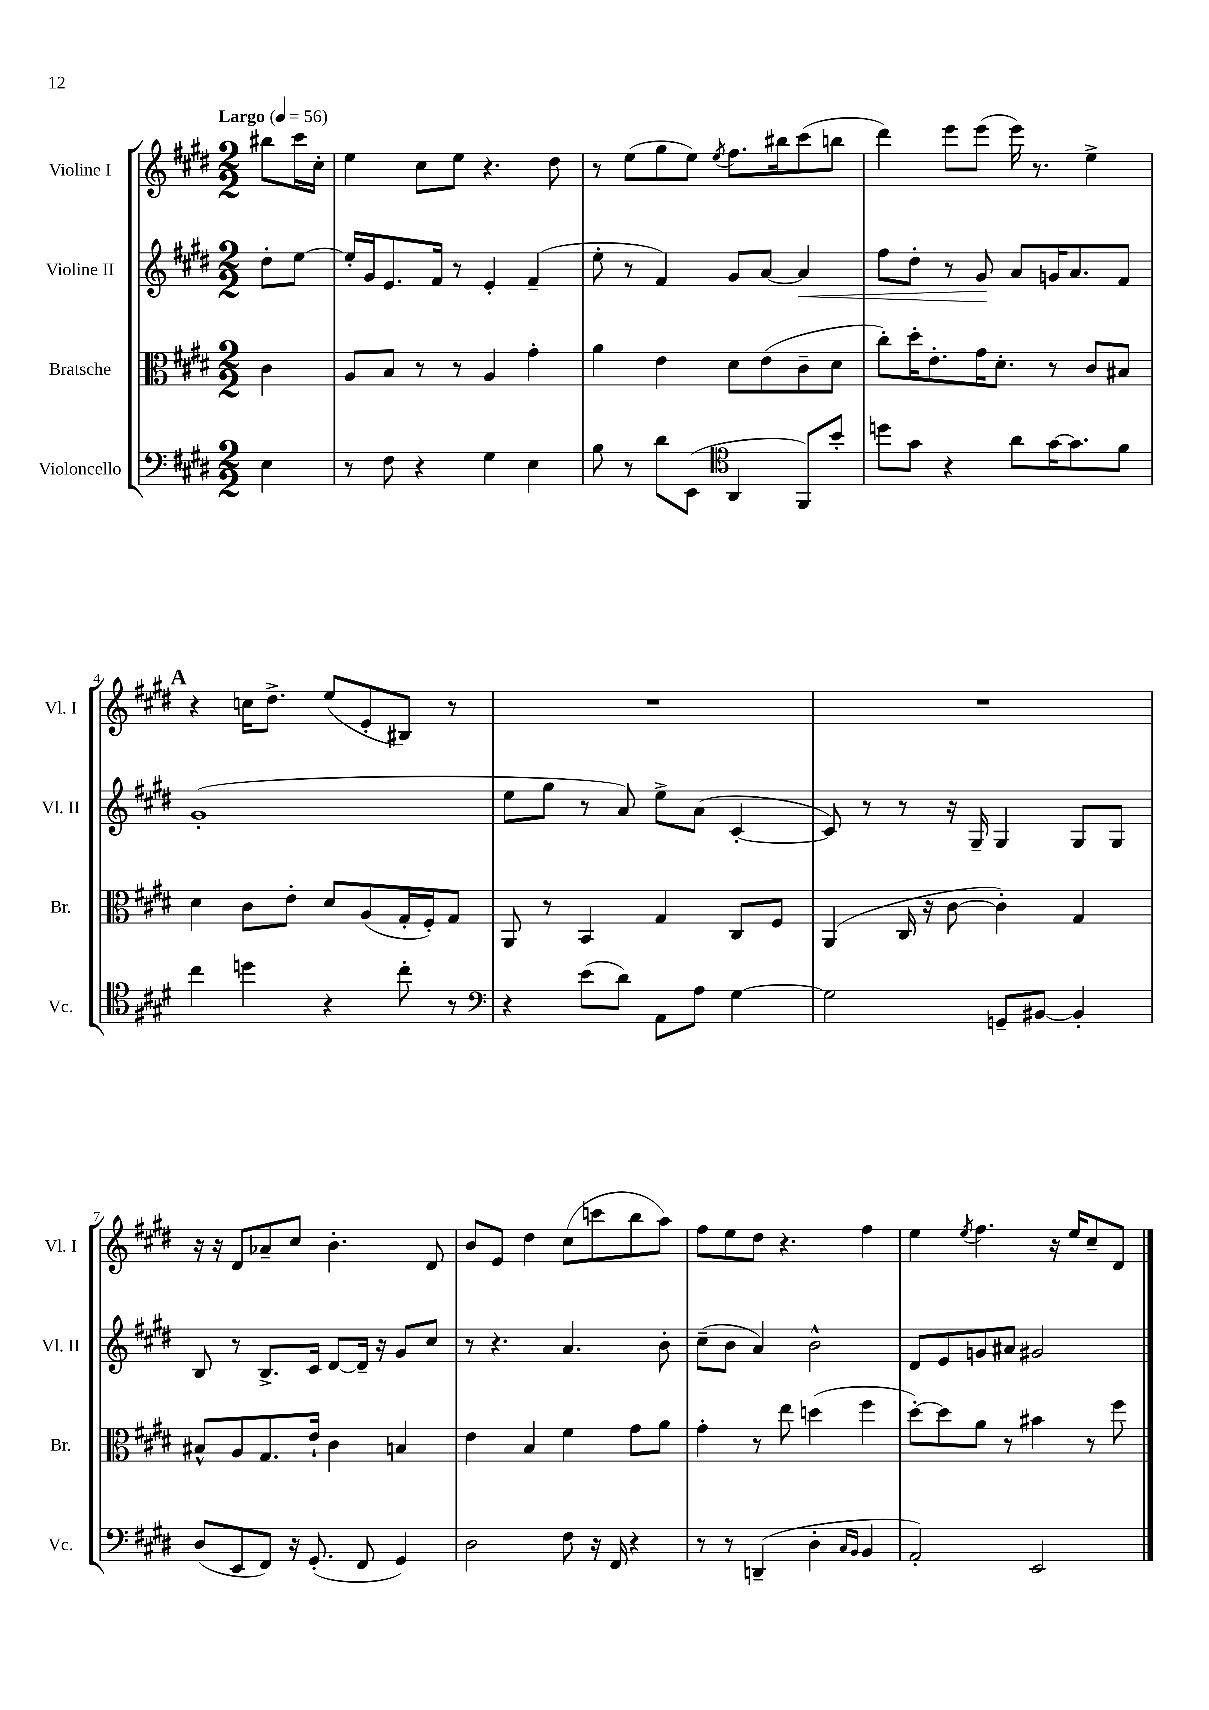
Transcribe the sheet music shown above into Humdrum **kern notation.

**kern	**kern	**kern	**kern
*staff4	*staff3	*staff2	*staff1
*clefF4	*clefC3	*clefG2	*clefG2
*k[f#c#g#d#]	*k[f#c#g#d#]	*k[f#c#g#d#]	*k[f#c#g#d#]
*M2/2	*M2/2	*M2/2	*M2/2
*MM56	*MM56	*MM56	*MM56
4E\	4c#\	8dd#'\L	8bb#\L
.	.	[8ee\J	16ccc#\L
.	.	.	16cc#'\JJ
=	=	=	=
8r	8A/L	16ee'/]LL	4ee\
.	.	16g#/J	.
8F#\	8B/J	8.e/	.
4r	8r	.	8cc#\L
.	.	16f#/Jk	.
.	8r	8r	8ee\J
4G#\	4A/	4e'/	4.r
4E\	4g#'\	(4f#~/	.
.	.	.	8dd#\
=	=	=	=
8B\	4a\	8ee'\	8r
8r	.	8r	(8ee\L
8d#\L	4e\	4f#/)	8gg#\
(8EE\J	.	.	8ee\J)
*clefC4	*	*	*
.	.	.	8qee/
4AA/	8d#\L	8g#/L	8.ff#\L
.	(8e\	[8a/J	.
.	.	.	16bb#\k
8FF#/L)	8c#~\	4a/]	(8ccc#\
8b'/J	8d#\J	.	8bb\J
=	=	=	=
8dd\L	8cc#'\L)	8ff#\L	4ddd#\)
8g#\J	16dd#'\K	8dd#'\J	.
.	8.e'\	.	.
4r	.	8r	8eee\L
.	16g#\K	8g#/	(8eee\J
.	8.d#'\J	.	.
8a\L	.	8a/L	16eee\)
.	.	.	8.r
[16g#\K	8r	16g/K	.
8.g#\]	.	8.a/	.
.	8c#/L	.	4ee^\
8f#\J	8B#/J	8f#/J	.
=	=	=	=
4cc#\	4d#\	(1g#'	4r
4dd\	8c#\L	.	16cc\LK
.	.	.	8.dd#^\J
.	8e'\J	.	.
4r	8d#/L	.	(8ee/L
.	(8A/	.	8e'/
8cc#'\	16G#'/L	.	8B#/J)
.	16F#'/J)	.	.
8r	8G#/J	.	8r
=	=	=	=
*clefF4	*	*	*
4r	8AA/	8ee\L	1r
.	8r	8gg#\J	.
(8e\L	4BB/	8r	.
8d#\J)	.	8a/)	.
8AA\L	4G#/	8ee^\L	.
8A\J	.	(8a\J	.
[4G#\	8C#/L	[4c#'/	.
.	8F#/J	.	.
=	=	=	=
2G#\]	(4AA/	8c#/])	1r
.	.	8r	.
.	16C#/	8r	.
.	16r	.	.
.	[8c#\	16r	.
.	.	16G#~/	.
8GG~/L	4c#'\])	4G#/	.
[8BB#/J	.	.	.
4BB#'/]	4G#/	8G#/L	.
.	.	8G#/J	.
=	=	=	=
(8D#/L	8B#^^/L	8B/	16r
.	.	.	16r
8EE/	8A/	8r	8d#/L
8FF#/J)	8.G#/	8.B^/L	8a-~/
16r	.	.	8cc#/J
(8.GG#'/	16e`/Jk	16c#/Jk	.
.	4c#\	[8d#/L	4.b'\
8FF#/	.	16d#~/]Jk	.
.	.	16r	.
4GG#/)	4B/	8g#/L	.
.	.	8cc#/J	8d#/
=	=	=	=
2D#\	4e\	8r	8b/L
.	.	4.r	8e/J
.	4B/	.	4dd#\
8F#\	4f#\	4.a/	(8cc#\L
16r	.	.	8ccc\
16FF#/	.	.	.
4r	8g#\L	.	8bb\
.	8a\J	8b'\	8aa\J)
=	=	=	=
8r	4g#'\	(8cc#~\L	8ff#\L
8r	.	8b\J	8ee\
(4DD~/	8r	4a/)	8dd#\J
.	8ee\	.	4.r
4D#'\	(4dd\	2b^^\	.
16qqC#/LL	.	.	.
16qqBB/JJ	.	.	.
4BB/	4ff#\	.	4ff#\
=	=	=	=
2AA'/)	[8dd#'\L)	8d#/L	4ee\
.	8dd#\]	8e/	.
.	.	.	8qee/
.	8a\J	8g/	4.ff#\
.	8r	8a#/J	.
2EE/	4b#\	2g#/	.
.	.	.	16r
.	.	.	16ee/LK
.	8r	.	8cc#~/
.	8ff#\	.	8d#/J
==	==	==	==
*-	*-	*-	*-
